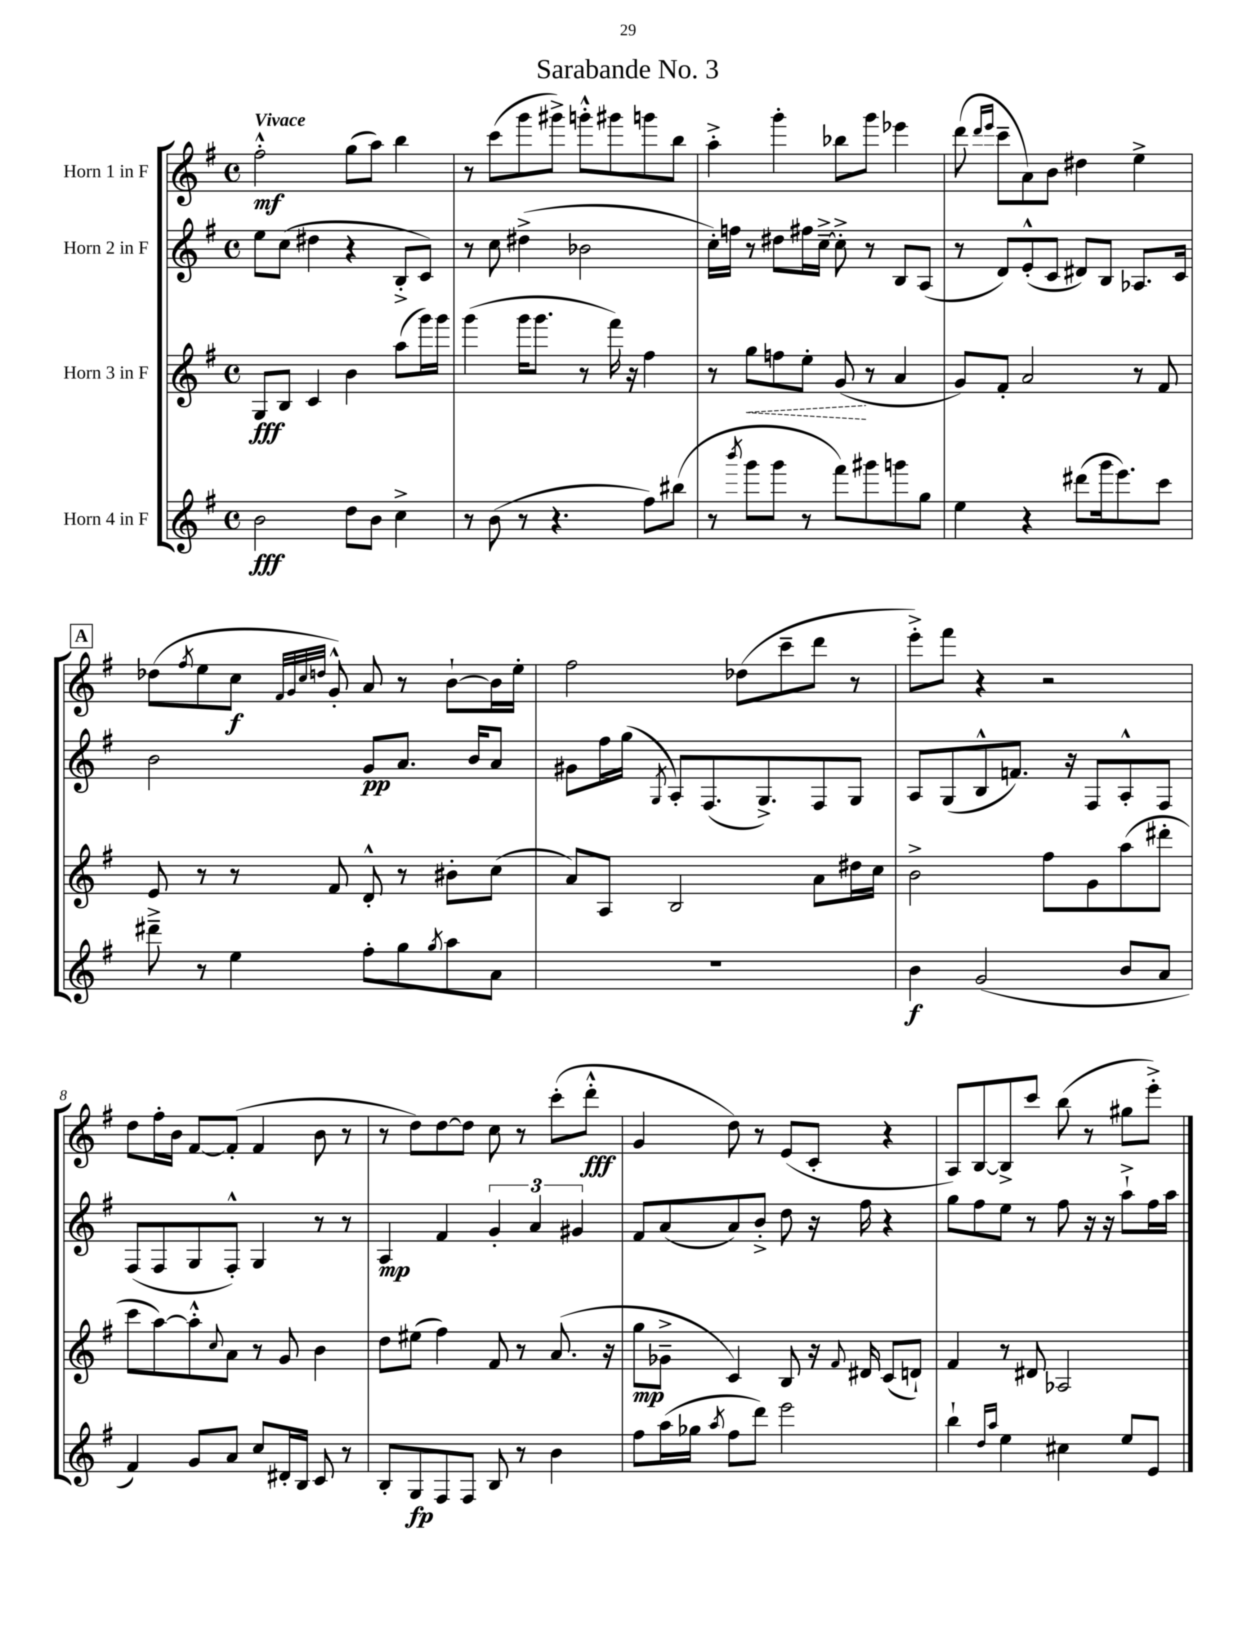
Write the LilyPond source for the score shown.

\header { title = "Sarabande No. 3" }
<<
\new StaffGroup <<
\new Staff = "s0" \with { instrumentName = "Horn 1 in F" } {
    \clef treble \key g \major \defaultTimeSignature \time 4/4 \tempo "Vivace"
    fis''2-.-^\mf g''8( a''8) b''4 |
    r8 c'''8( g'''8 gis'''8->) g'''8-.-^ gis'''8 g'''8 b''8 |
    a''4-.-> g'''4-. bes''8 g'''8 ees'''4 |
    d'''8( \grace { d'''16 e'''16 } c'''8-- a'8) b'8 dis''4 e''4-> |
    \mark \markup { \box "A" } des''8( \acciaccatura { fis''8 } e''8 c''8\f \grace { fis'32 g'32 c''32 d''32 } g'8-.-^) a'8 r8 b'8~-! b'16 e''16-. |
    fis''2 des''8( c'''8-- d'''8 r8 |
    e'''8-.->) fis'''8 r4 r2 |
    d''8 fis''16-. b'16 fis'8~ fis'8-.( fis'4 b'8 r8 |
    r8 d''8) d''8~ d''8 c''8 r8 c'''8-.( d'''8-.-^\fff |
    g'4 d''8) r8 e'8( c'8-. r4 |
    a8) b8~ b8-> c'''8 b''8( r8 gis''8 e'''8-.->) \bar "|." |
}
\new Staff = "s1" \with { instrumentName = "Horn 2 in F" } {
    \clef treble \key g \major \defaultTimeSignature \time 4/4
    e''8 c''8( dis''4 r4 b8-.-> c'8) |
    r8 c''8 dis''4->( bes'2 |
    c''16-.) f''16 r8 dis''8 fis''16 c''16~---> c''8-.-> r8 b8 a8( |
    r8 d'8) e'8-.-^( c'8 dis'8) b8 aes8. c'16 |
    \mark \markup { \box "A" } b'2 g'8\pp a'8. b'16 a'8 |
    gis'8 fis''16 g''16( \acciaccatura { g8 } a8-.) fis8.( g8.->) fis8 g8 |
    a8 g8( b8-^ f'8.) r16 fis8 a8-.-^ fis8 |
    fis8( fis8 g8 fis8-.-^) g4 r8 r8 |
    a4\mp fis'4 \tuplet 3/2 { g'4-. a'4 gis'4 } |
    fis'8 a'8( a'8) b'8-.-> d''8 r16 fis''16 r4 |
    g''8 fis''8 e''8 r8 fis''8 r16 r16 a''8-!-> fis''16 a''16 \bar "|." |
}
\new Staff = "s2" \with { instrumentName = "Horn 3 in F" } {
    \clef treble \key g \major \defaultTimeSignature \time 4/4
    g8\fff b8 c'4 b'4 a''8( g'''16) g'''16 |
    g'''4( g'''16 g'''8. r8 fis'''16) r16 fis''4 |
    r8 \once \override Hairpin.style = #'dashed-line g''8\< f''8 e''8-. g'8\!( r8 a'4 |
    g'8) fis'8-. a'2 r8 fis'8 |
    \mark \markup { \box "A" } e'8 r8 r8 fis'8 d'8-.-^ r8 bis'8-. c''8( |
    a'8) a8 b2 a'8 dis''16 c''16 |
    b'2-> fis''8 g'8 a''8( dis'''8-. |
    c'''8 a''8~) a''8-.-^ \appoggiatura { c''8 } a'8 r8 g'8 b'4 |
    d''8 eis''8( fis''4) fis'8 r8 a'8.( r16 |
    g''8\mp ges'8---> c'4) b8 r16 \appoggiatura { fis'8 } dis'16 c'8( d'8-!) |
    fis'4 r8 dis'8 aes2 \bar "|." |
}
\new Staff = "s3" \with { instrumentName = "Horn 4 in F" } {
    \clef treble \key g \major \defaultTimeSignature \time 4/4
    b'2\fff d''8 b'8 c''4-> |
    r8 b'8( r8 r4. fis''8) bis''8( |
    r8 \acciaccatura { b'''8 } g'''8 g'''8 r8 fis'''8) gis'''8 g'''8 g''8 |
    e''4 r4 dis'''8( g'''16 e'''8.) c'''8 |
    \mark \markup { \box "A" } dis'''8---> r8 e''4 fis''8-. g''8 \acciaccatura { g''8 } a''8 a'8 |
    R1 |
    b'4\f g'2( b'8 a'8 |
    fis'4) g'8 a'8 c''8 dis'16-. b16 c'8 r8 |
    b8-. g8\fp fis8 fis8 b8 r8 b'4 |
    fis''8 a''16( ges''16 \acciaccatura { a''8 } fis''8 d'''8) e'''2 |
    b''4-! \grace { d''16 a''16 } e''4 cis''4 e''8 e'8 \bar "|." |
}
>>
>>
